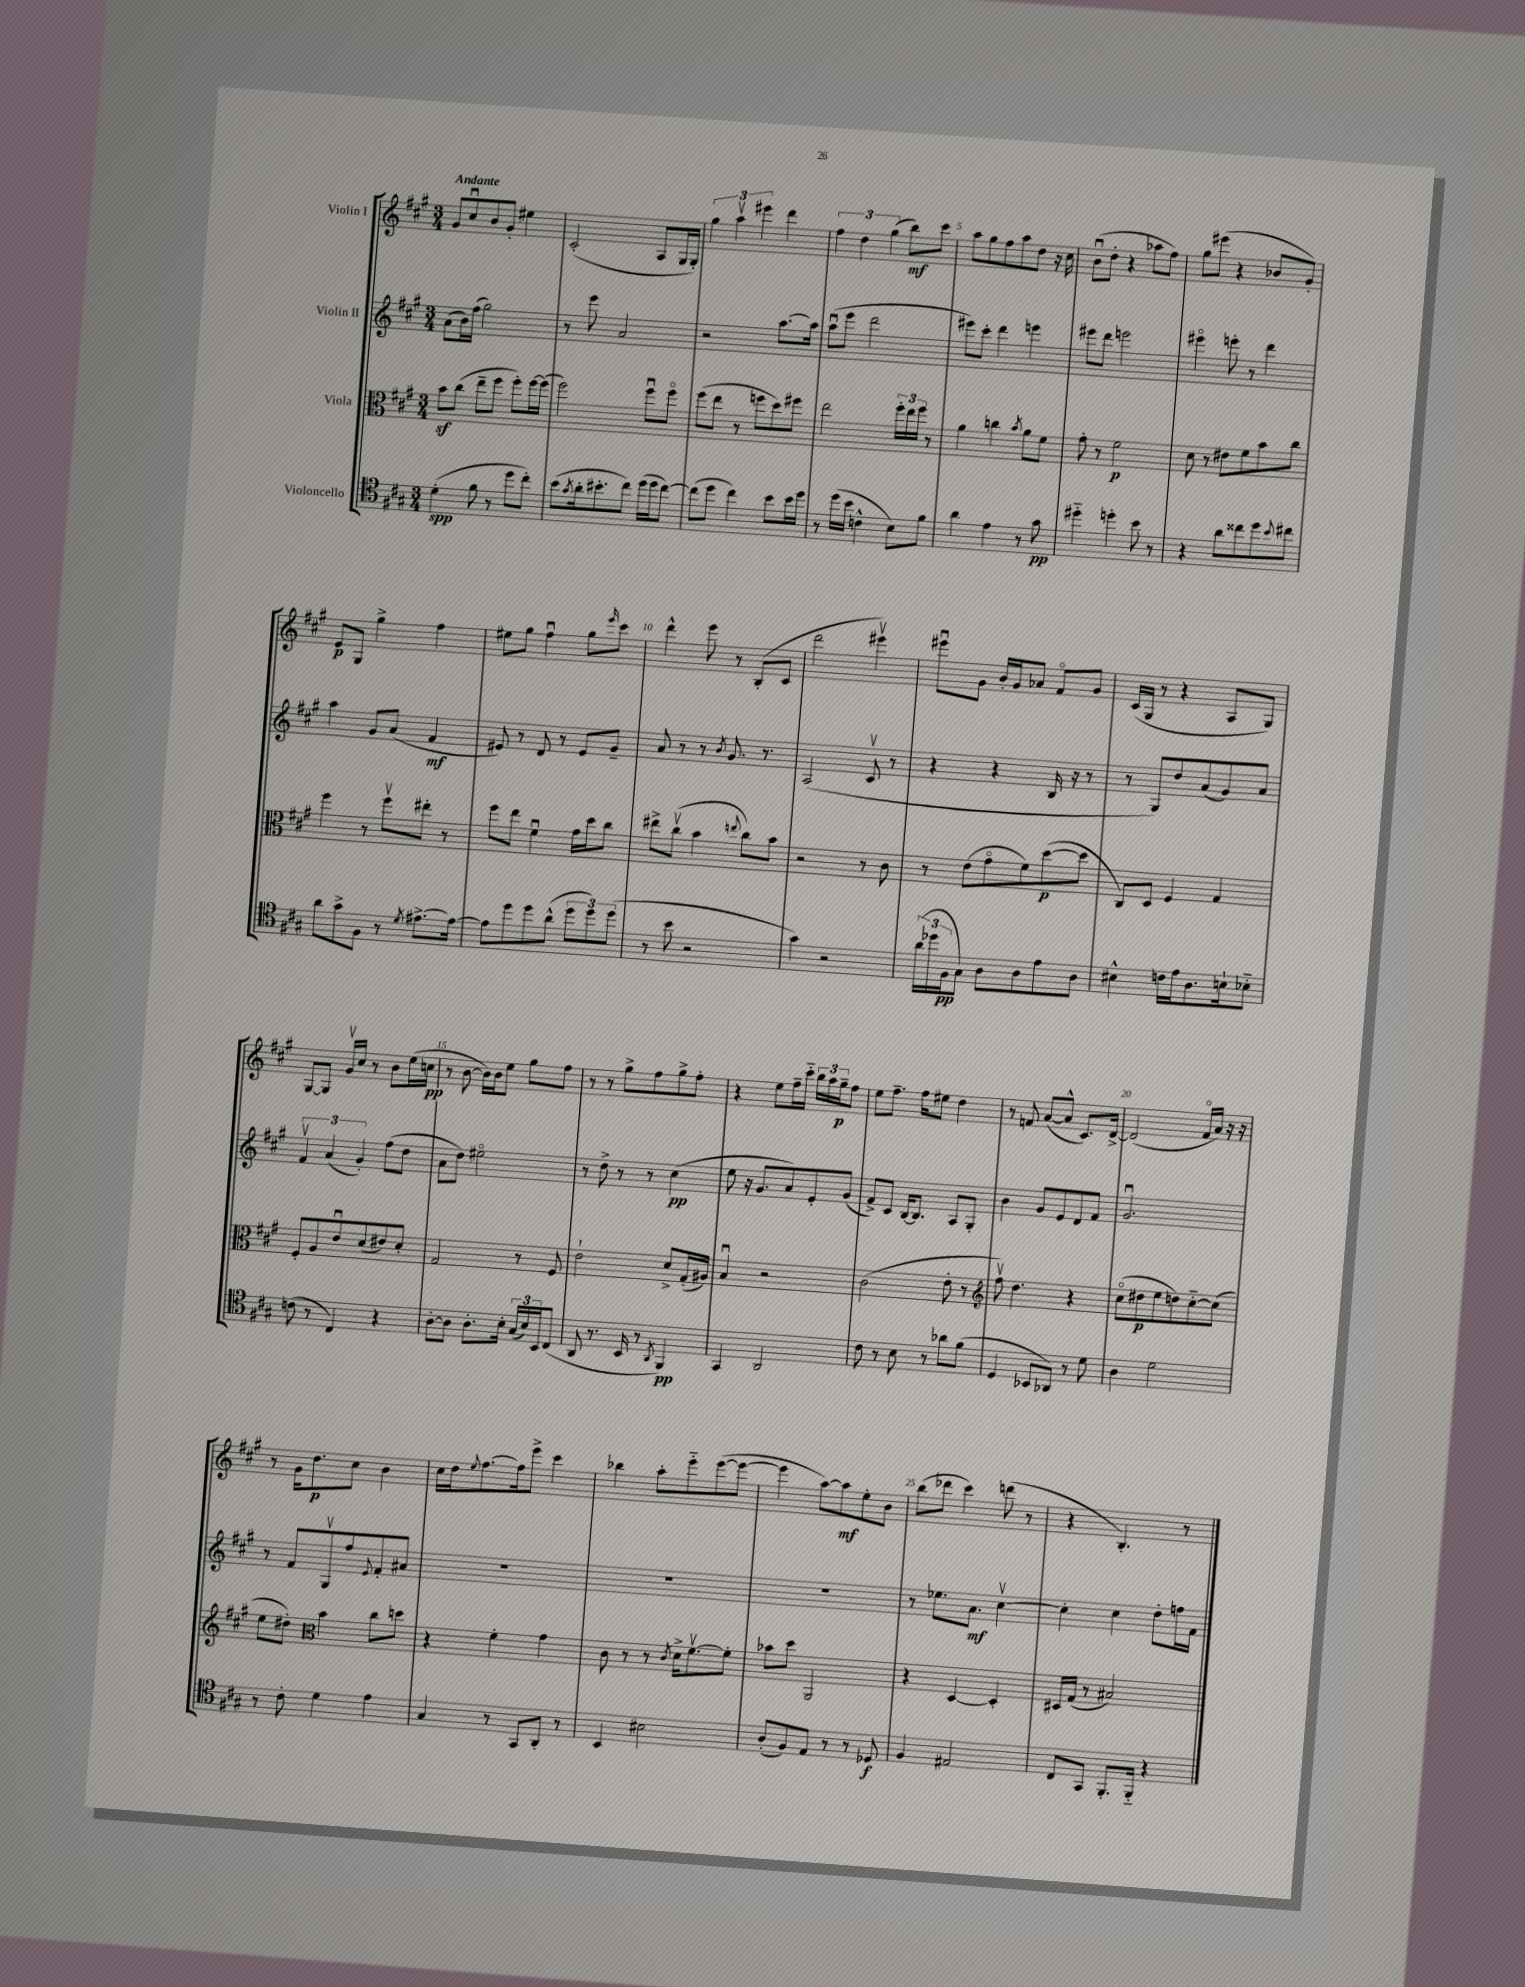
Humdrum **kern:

**kern	**kern	**kern	**kern
*staff4	*staff3	*staff2	*staff1
*clefC4	*clefC3	*clefG2	*clefG2
*k[f#c#g#]	*k[f#c#g#]	*k[f#c#g#]	*k[f#c#g#]
*M3/4	*M3/4	*M3/4	*M3/4
(4d'	8b	(8a	8g#
.	(8cc#	16b)	8cc#u
.	.	(16ff#	.
8f#	8ee~	2gg#)	8b
8r	8ff#	.	8g#'
8dd	8ff#')	.	4ee#
8cc#')	[16ff#	.	.
.	(16ff#]	.	.
=	=	=	=
(8b	2ff#)	8r	(2c#'
8qg#	.	.	.
16a'	.	8eee	.
8.b#'	.	.	.
.	.	2a	.
8cc#)	.	.	.
(16dd	8ff#u	.	8A
16dd	.	.	.
[8cc#)	8ff#o	.	16G#
.	.	.	16G#')
=	=	=	=
(8cc#]	(8ff#	2r	6gg#
8dd	8ee	.	.
.	.	.	6aav
4cc#)	8r	.	.
.	.	.	6eee#
.	8ff	.	.
8b	8dd)	[8.aa	4ddd
16b	8ff#	.	.
16dd	.	16aa]	.
=	=	=	=
8r	2ee	(8aau	6ff#
(16dd	.	8eee	.
.	.	.	6dd
16b	.	.	.
4c^^	.	2ddd	.
.	.	.	(6gg#
8B)	24ff#'	.	8bb)
.	24ee	.	.
.	24ff#	.	.
8f#	8r	.	8ccc#
=	=	=	=
4a	4a	8eee#)	8aa
.	.	8ccc#'	8gg#
4e	4cc	4ddd	8ff#
.	.	.	8aa
.	8qb	.	.
8r	8a	4eee	8dd
8g#	8f#	.	16r
.	.	.	16cc#
=	=	=	=
4dd#'~	8g#'	8eee#	(8bu
.	8r	8ddd	8dd'
4dd'	2f#	2eee	4r
8b	.	.	8aa-
8r	.	.	8ff#)
=	=	=	=
4r	8d	4eee#o	8gg#
.	8r	.	(8eee#
8a	8e#	8eee'	4r
8cc##	8f#	8r	.
8dd	8b	4ddd	8b-
8qqb	.	.	.
8cc#	8cc#	.	8g#')
=	=	=	=
8a	4ff#	4aa	8e
8g#^	.	.	8G#
8F#	8r	8g#	4gg#^
8r	8ff#v	(8a	.
8qd	.	.	.
[8.e#^	8ee#'	4f#	4ff#
.	8r	.	.
16e#_	.	.	.
=	=	=	=
8e#]	8ff#	8e#)	8ee#
8dd	8ee	8r	8gg#
8dd	4f#u	8d	4ff#u
(8a^^	.	8r	.
12dd	16g#	8e#	8gg#
.	16dd	.	.
12dd)	.	.	.
.	.	.	16qqeee
.	8cc#	8g#~	8ccc#
(12dd	.	.	.
=	=	=	=
8r	8ee#^	8a	4ddd^^
8b	(8cc#v	8r	.
2r	4b	8r	8eee
.	.	8qb	.
.	.	8.g#	8r
.	8qqee	.	.
.	8cc#)	.	(8B'
.	.	8.r	.
.	8b	.	8c#
=	=	=	=
4g#)	2r	(2A	2ddd
2r	.	.	.
.	8r	8c#v	4eee#v)
.	8c#	8r	.
=	=	=	=
(24a	8r	4r	8eee#u
24dd-	.	.	.
24F#	.	.	.
8G#)	(8e	.	8g#
8A	8g#o	4r	16b'
.	.	.	16g#
8A	8f#)	.	8a-
8e	([8dd	16B	8f#o
.	.	16r	.
8A	8dd]	8r	8g#
=	=	=	=
4B#^^	8C#)	8r	(16c#
.	.	.	16G#
.	8D	8G#)	8r
16c	4F#	8dd	4r
16e	.	.	.
8.A	.	(8a	.
.	4G#	8g#)	8A
16B`	.	.	.
8B-'~	.	8a	8G#)
=	=	=	=
(8c	8F#'	6f#v	[8G#
8r	8A	.	8G#]
.	.	(6a	.
4C#)	8eu	.	16g#v
.	.	.	16cc#
.	.	6g#')	.
.	(8d	.	8r
4r	8e#)	(8ff#	8b
.	8d'	8dd	(16ee
.	.	.	16cc
=	=	=	=
[8A'	2G#	8a	8r
8A]	.	8dd)	[8b
8.A'	.	2ee#o	16b])
.	.	.	16b
.	.	.	8ee
16B'	.	.	.
(24G#	8r	.	8gg#
24B)	.	.	.
24BB	.	.	.
(8C#	8F#	.	8ff#
=	=	=	=
8AA	2e`	8r	8r
8.r	.	8dd^	8r
.	.	8r	8gg#^
16BB	.	.	.
8r	.	8r	8ff#
8qAA	.	.	.
4FF#)	8d^	(4cc#	8gg#^
.	(16G#'	.	8ff#'
.	16A#)	.	.
=	=	=	=
4GG#	4Bu	8ee	4r
.	.	16r	.
.	.	8.g#	.
2AA	2r	.	8ee
.	.	8a)	16ff#~
.	.	.	16ccc#'~
.	.	8e'	24bb
.	.	.	24aa
.	.	.	24gg#~
.	.	(8g#	8ff#
=	=	=	=
8c#	(2c#	8f#^)	8ee
8r	.	8c#	8.ff#~
8B	.	[16B	.
.	.	8.B]	16ff#
8r	.	.	8ee#
8a-	8e'	8A	4dd
(8f#	8r	8G#'	.
=	=	=	=
*	*clefG2	*	*
4D	8ff#v)	4b	8r
.	4.dd	.	8f
8BB-	.	8g#	([8a
8AA-)	.	8e	8a^^]
8r	4r	8d	8.c#)
8d	.	8f#	.
.	.	.	[16d^
=	=	=	=
4A	(8cc#o	2.g#u	(2d]
.	8dd#	.	.
2d	8ee	.	.
.	8dd)	.	.
.	[8cc#'~	.	16f#o
.	.	.	16a)
.	(8cc#]	.	16r
.	.	.	16r
=	=	=	=
8r	8ee	8r	8r
8c#'	8dd#')	8f#	16g#
.	.	.	8.dd
*	*clefC3	*	*
4d	4b	8G#v	.
.	.	8ff#	8cc#
.	.	8qqe	.
4e	8cc#	8f#'	4b
.	8dd	8a#	.
=	=	=	=
4G#	4r	2.r	16cc#
.	.	.	16dd
.	.	.	8qqee
.	.	.	[8.ff#
8r	4f#'	.	.
.	.	.	16ff#]
8GG#	.	.	8eee^
8AA'	4g#	.	4ccc#
8r	.	.	.
=	=	=	=
4BB	8c#	2.r	4bb-
.	8r	.	.
2B#	8r	.	8aa'
.	8qc#	.	.
.	16d^	.	8eee'~
.	[8.f#v	.	.
.	.	.	([8eee
.	8f#']	.	8eee_
=	=	=	=
(8A'	8b-	2.r	4eee]
8F#)	8dd	.	.
8E	2AA	.	[8aa)
8r	.	.	8aa]
8r	.	.	8ee'
8D-	.	.	8b
=	=	=	=
4F#	4r	8r	(8bb
.	.	8.ee-	8ddd-
2E#	[4D	.	4ccc#)
.	.	8.a	.
.	4D']	[4cc#v	(8ddd
.	.	.	8r
=	=	=	=
8C#	16D#	4cc#']	4r
.	(16G#	.	.
8GG#	8r	.	.
8.FF#'	2B#)	4cc#	4.B')
16FF#'~	.	.	.
4r	.	8dd'	.
.	.	16ff	8r
.	.	16f#	.
==	==	==	==
*-	*-	*-	*-
